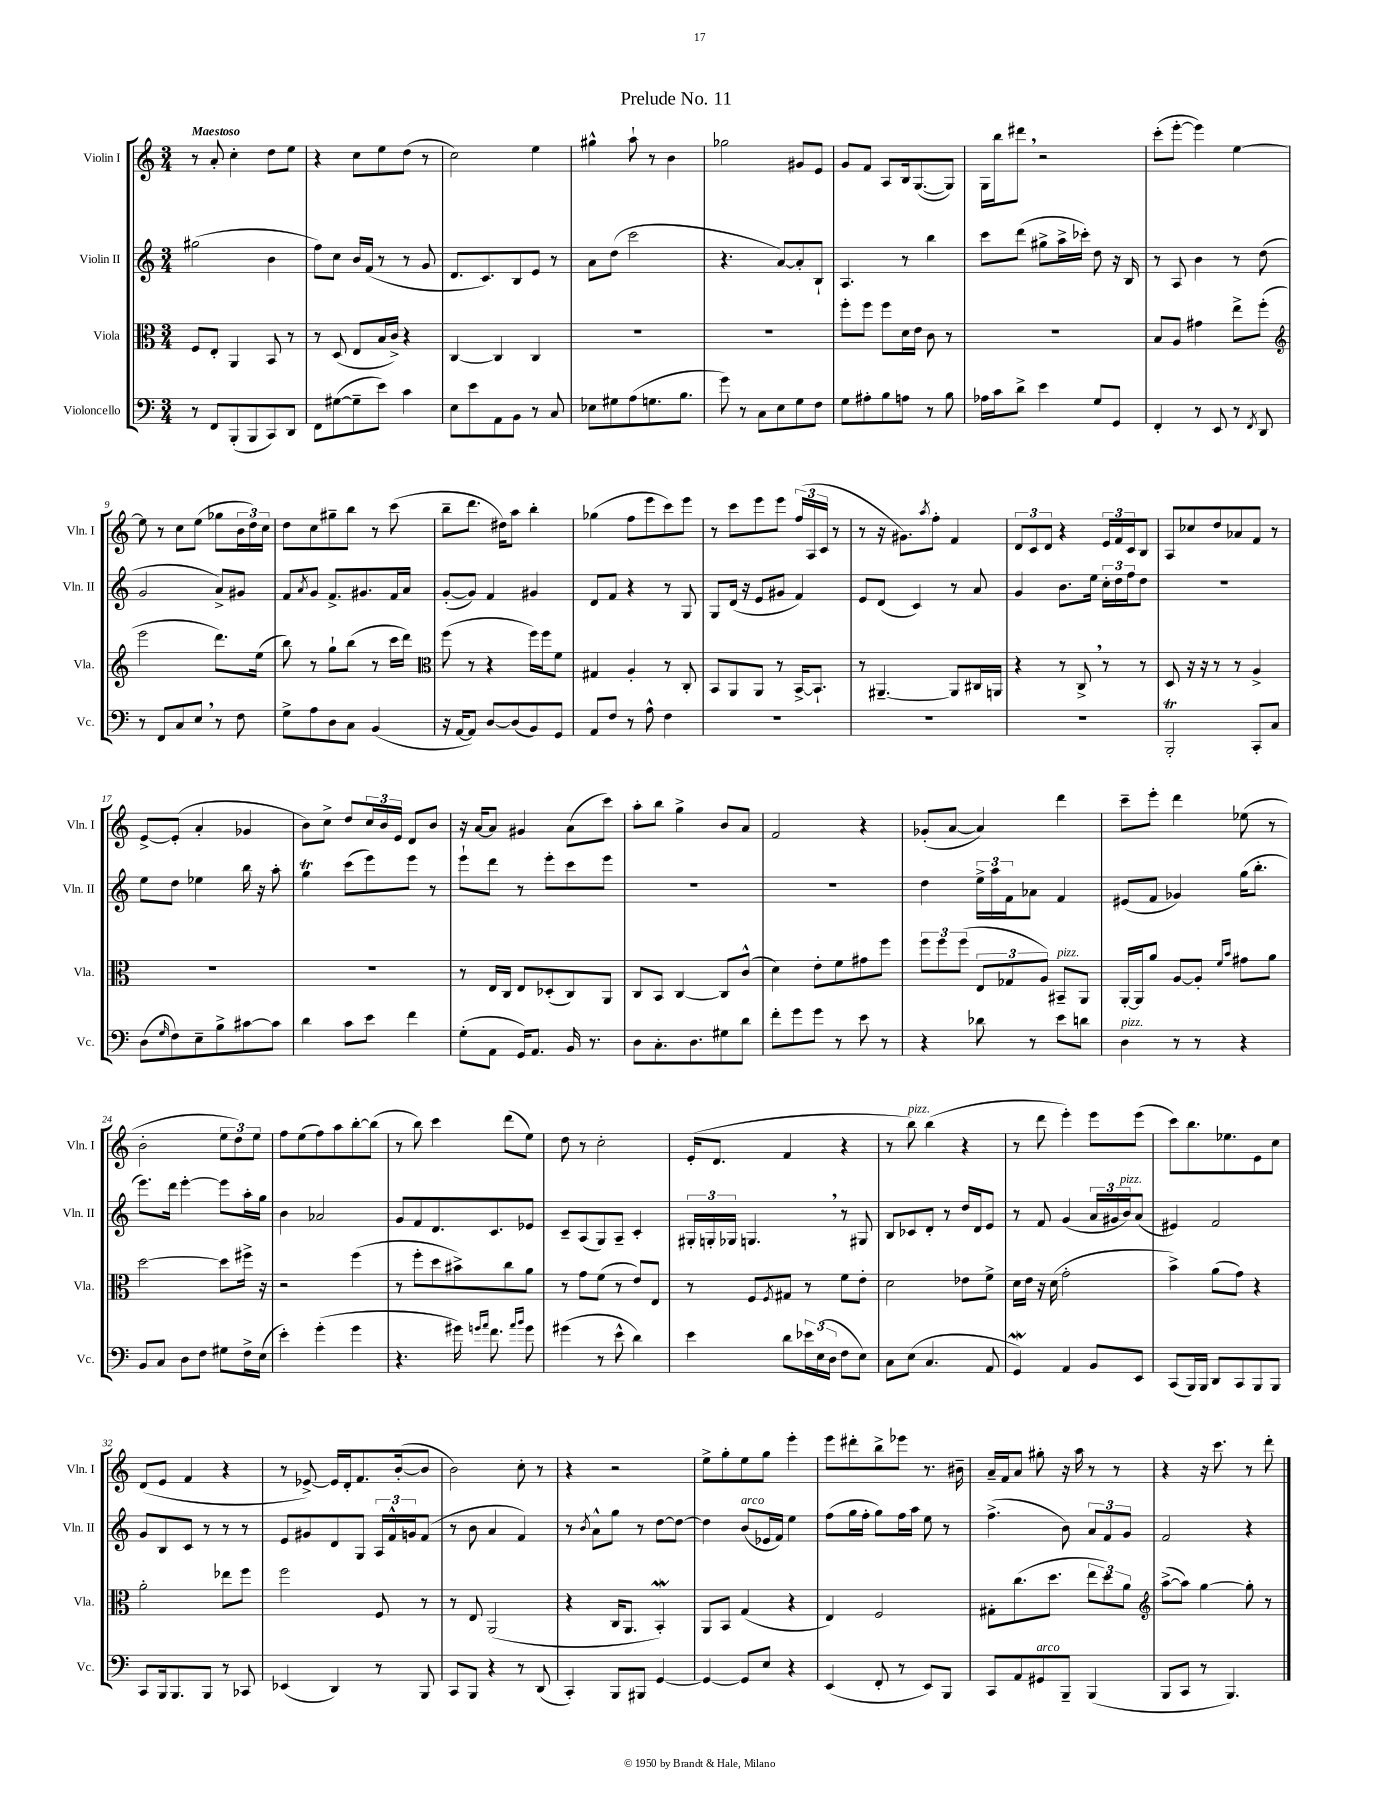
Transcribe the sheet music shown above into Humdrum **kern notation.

**kern	**kern	**kern	**kern
*staff4	*staff3	*staff2	*staff1
*clefF4	*clefC3	*clefG2	*clefG2
*k[]	*k[]	*k[]	*k[]
*M3/4	*M3/4	*M3/4	*M3/4
8r	8F/L	(2gg#\	8r
8FF/L	8E'/J	.	8a'/
(8BBB'/	4AA/	.	4cc'\
8BBB/	.	.	.
8CC/)	8BB/	4b\	8dd\L
8DD/J	8r	.	8ee\J
=	=	=	=
8FF\L	8r	8ff\L)	4r
([8G#\	(8D/	8cc\J	.
8G#~\]	8E/L	16b/LL	8cc\L
.	.	(16f/JJ	.
8e\J)	16B/L	8r	8ee\
.	16c^/JJ)	.	.
4c\	4r	8r	(8dd\J
.	.	8g/	8r
=	=	=	=
8E\L	[4C/	8.d/L	2cc\)
8e\	.	.	.
.	.	8.c/)	.
8AA\	4C/]	.	.
8BB\J	.	8B/	.
8r	4C/	8e/J	4ee\
8C/	.	8r	.
=	=	=	=
8E-\L	2.r	8a\L	4gg#^^\
8G#\	.	(8dd\J	.
(8A\	.	2ccc\	8aa`\
8.G\	.	.	8r
.	.	.	4b\
8.B\J	.	.	.
=	=	=	=
8g\)	2.r	4.r	2gg-\
8r	.	.	.
8C\L	.	.	.
8E\	.	[8a/L)	.
8G\	.	8a'/]	8g#/L
8F\J	.	8B`/J	8e/J
=	=	=	=
8G\L	8ff'\L	4.A/	8g/L
8A#'\	8ff\J	.	8f/J
8B\	8ff\L	.	8A/L
8A\J	16d\L	8r	16B/k
.	16e\JJ	.	([8.G/
8r	8c\	4bb\	.
8B\	8r	.	8G/]J)
=	=	=	=
16A-\LL	2.r	8ccc\L	16G\LL
16c\J	.	.	16bb\J
8d^\J	.	(8ddd\J	8ddd#\J
4e\	.	8gg#^\L	2r
.	.	16aa^\L	.
.	.	16ccc-'\JJ)	.
8G/L	.	8dd\	.
8GG/J	.	16r	.
.	.	16B/	.
=	=	=	=
4FF'/	8B/L	8r	(8ccc'\L
.	8A/J	8A/	[8eee'\J
8r	4g#\	4b\	4eee\])
8EE/	.	.	.
8r	8ee^\L	8r	[4ee\
8qFF/	.	.	.
8DD/	(8ff'\J	(8dd\	.
=	=	=	=
*	*clefG2	*	*
8r	2eee\	2g/	8ee\]
8FF/L	.	.	8r
8C/	.	.	8cc\L
8E/J	.	.	(8ee\J
8r	8.ddd\L)	8a^/L)	8gg-\L
8F\	.	8g#/J	24b\L
.	.	.	24dd\)
.	(16ee\Jk	.	.
.	.	.	24cc\JJ
=	=	=	=
8G^\L	8bb\)	8f/L	8dd\L
.	.	8qa/	.
8A\	8r	8g/J	8cc\
8D\	8gg`\L	8.f^/L	8gg#~\
8C\J	(8bb\J	.	8bb\J
.	.	8.g#/	.
(4BB/	8r	.	8r
.	16ccc\LL	16f/L	(8ccc\
.	16ddd\JJ)	16a/JJ	.
=	=	=	=
*	*clefC3	*	*
16r	(8ff\	([8g'/L	8bb~\L
[16AA/LK	.	.	.
8AA/]J)	8r	8g/]J)	8.ddd\J
[8D/L	4r	4f/	.
.	.	.	16dd#\LK)
(8D/]	.	.	8aa\J
8BB/)	16ff\LL)	4g#/	4bb'\
.	16ff\J	.	.
8GG/J	8f\J	.	.
=	=	=	=
8AA/L	4G#/	8d/L	(4gg-\
8F/J	.	8f/J	.
8r	4A'/	4r	8ff\L
8A^^\	.	.	8eee\
4F\	8r	8r	8ccc\)
.	8C'/	8G/	8eee\J
=	=	=	=
2.r	8BB/L	8G/L	8r
.	8AA/	(16d/Jk	8ccc\L
.	.	16r	.
.	8AA/J	8e/L	8eee\
.	8r	8g#/J	8eee\J
.	[16BB^/LK	4f/)	(24ff/LL
.	.	.	24A/
.	8.BB`/]J	.	.
.	.	.	24c/JJ
.	.	.	8r
=	=	=	=
2.r	8r	8e/L	8r
.	[4.AA#~/	(8d/J	16r
.	.	.	8.g#\L)
.	.	4c/)	.
.	.	.	8qaa/
.	.	.	8ff'\J
.	8AA#/]L	8r	4f/
.	16C#/L	8a/	.
.	16AA/JJ	.	.
=	=	=	=
2.r	4r	4g/	12d/L
.	.	.	12c/
.	.	.	12d/J
.	8r	8.b\L	4r
.	8C^/	.	.
.	.	16ee\Jk	.
.	8r	24cc'\LL	24e/LL
.	.	24dd\	24f/
.	.	24ff\J	24c/J
.	8r	8dd\J	8B/J
=	=	=	=
2BBB'/	8D/	2.r	8A/L
.	16r	.	8cc-/
.	16r	.	.
.	8r	.	8dd/
.	8r	.	8a-/
8CC'/L	4A^/	.	8f/J
8C/J	.	.	8r
=	=	=	=
(8D\L	2.r	8ee\L	[8e^/L
16qqG/	.	.	.
8F\)	.	8dd\J	(8e'/]J
8E~\	.	4ee-\	4a'/
8B^\	.	.	.
[8c#\	.	16bb\	4g-/
.	.	16r	.
8c#\]J	.	8aa'\	.
=	=	=	=
4d\	2.r	4gg\	8b\L)
.	.	.	8cc^\J
8c\L	.	(8ccc\L	8dd/L
8e\J	.	8eee\)	24cc/L
.	.	.	24b/
.	.	.	24e/JJ
4f\	.	8eee\J	8d/L
.	.	8r	8b/J
=	=	=	=
(8G'\L	8r	8eee`\L	16r
.	.	.	[16a/LK
8AA\J	16E/LL	8ddd\J	8a/]J
.	16C/JJ	.	.
16GG/LK)	8E/L	8r	4g#/
8.AA/J	.	.	.
.	(8D-'/	8eee'\L	.
16BB/	8C/)	8ccc\	(8a\L
8.r	.	.	.
.	8AA/J	8eee\J	8ccc\J)
=	=	=	=
8D\L	8C/L	2.r	8aa'\L
8.C'\	8BB/J	.	8bb\J
.	[4C/	.	4gg^\
8.D\	.	.	.
8G#\	8C/]L	.	8b/L
8d\J	(8c^^/J	.	8a/J
=	=	=	=
8f'\L	4d\)	2.r	2f/
8g\	.	.	.
8g\J	8e'\L	.	.
8r	8f\	.	.
8e\	8g#\	.	4r
8r	8ff\J	.	.
=	=	=	=
4r	12ff\L	4dd\	(8g-'/L
.	12ff\	.	.
.	.	.	[8a/J
.	(12ff\J	.	.
8d-\	12E/L	24ee^\LL	4a/])
.	.	24aa\	.
.	12G-/	24f\J	.
8r	.	8a-\J	.
.	12A/J)	.	.
8e\L	8BB#~/L	4f/	4ddd\
8d\J	8AA/J	.	.
=	=	=	=
4D\	[16AA'/LL	(8e#/L	8ccc~\L
.	16AA/]J	.	.
.	8a/J	8f/J	8eee'\J
8r	[8A/L	4g-/)	4ddd\
8r	8A'/]J	.	.
.	16qqf/LL	.	.
.	16qqb/JJ	.	.
4r	8g#\L	(16gg\LK	(8ee-\
.	.	8.bb'\J	.
.	8a\J	.	8r
=	=	=	=
8BB/L	[2dd\	8.eee\L)	2b'\
8C/J	.	.	.
.	.	16ddd\Jk	.
8D\L	.	[4eee'\	.
8F\J	.	.	.
8G#\L	8dd\]L	8eee\]L	12ee\L
.	.	.	12dd\)
16F^\L	16ff#^\Jk	16aa'\L	.
.	.	.	12ee\J
(16E\JJ	16r	16gg\JJ	.
=	=	=	=
4e'\)	2r	4b\	8ff\L
.	.	.	(8ee\
(4g'\	.	2a-/	8ff\)
.	.	.	8aa\
4g\	(4ff\	.	[8bb'\
.	.	.	(8bb\]J
=	=	=	=
4.r	8r	8g/L	8r
.	8ff'\L	8f/	8bb\)
.	8dd\	8.d/	4ccc\
16g#\)	8b#^\)	.	.
16qqg/LL	.	.	.
16qqa/JJ	.	.	.
8.f\	.	8.c/	.
.	8cc\	.	(8ddd\L
16qqa/LL	.	.	.
16qqb/JJ	.	.	.
8g\	8a\J	8e-/J	8ee\J)
=	=	=	=
(4g#\	8r	8c~/L	8dd\
.	8g\L	(8A/	8r
8r	(8f\J	8G/)	2cc'\
8e^^\	8r	8A~/J	.
4d\)	8e/L)	4c'/	.
.	8E/J	.	.
=	=	=	=
4e\	8r	24G#'/LL	(16e'/LK
.	.	24G'/	.
.	.	.	8.d/J
.	.	24G-/JJ	.
.	8F/L	4.G/	.
.	8qF/	.	.
8d\L	8G#/J	.	4f/
24e-\L	8r	.	.
(24E\	.	.	.
24D\JJ	.	.	.
8F\L	8f\L	8r	4r
8E\J)	8e'\J	8G#/	.
=	=	=	=
8C\L	2d\	8B/L	8r
(8E\J	.	8c-/	8bb\)
4.C/	.	8d'/J	(4bb\
.	.	8r	.
.	8e-\L	16dd/LL	4r
.	.	16d/J	.
8AA/	8f^\J	8e/J	.
=	=	=	=
4GG/)	16d\LL	8r	8r
.	16e\JJ	.	.
.	16r	8f/	8ddd\
.	(16d\	.	.
4AA/	2g'\	(4g/	4eee'\)
8BB/L	.	24a/LL	8eee\L
.	.	24g#/	.
.	.	24b/J)	.
8EE/J	.	(8a/J	(8eee\J
=	=	=	=
(8CC/L	4b^\)	4e#/)	8ccc\L)
16BBB/L)	.	.	8.bb\
16BBB/JJ	.	.	.
8DD/L	(8a\L	2f/	.
.	.	.	8.ee-\
8CC/	8g\J)	.	.
8BBB/	4r	.	8e\
8BBB/J	.	.	8cc\J
=	=	=	=
8CC/L	2a'\	8g/L	(8d/L
16BBB/k	.	8B/	8e/J
8.BBB/	.	.	.
.	.	8c/J	4f/
8BBB/J	.	8r	.
8r	8ee-\L	8r	4r
8CC-/	8ff\J	8r	.
=	=	=	=
(4EE-/	2ff\	8e/L	8r
.	.	8g#/	[8e-^/)
4DD/)	.	8d/	16e-/]LL
.	.	.	16d'/J
.	.	8G/J	8.f/
8r	8F/	24A/LL	.
.	.	24f^^/	.
.	.	.	([16b'/k
.	.	24g/J	.
8BBB/	8r	(8f/J	8b/]J
=	=	=	=
8CC/L	8r	8r	2b\)
8BBB/J	8E/	8b\	.
4r	(2AA/	4a/	.
8r	.	4f/)	8cc'\
(8DD/	.	.	8r
=	=	=	=
4CC'/)	4r	8r	4r
.	.	8qb/	.
.	.	8a^^\L	.
8BBB/L	16C/LK	8gg\J	2r
.	8.AA/J	.	.
8BBB#/J	.	8r	.
[4GG/	4BB'/)	[8dd\L	.
.	.	8dd\_J	.
=	=	=	=
4GG/_	8AA/L	4dd\]	8ee^\L
.	8BB/J	.	8gg'\
8GG/]L	(4G/	(8b/L	8ee\
8E/J	.	16e-/L	8gg\J
.	.	16f/JJ)	.
4r	4r	4ee\	4eee'\
=	=	=	=
(4EE/	4E/)	(8ff\L	8eee\L
.	.	16gg\L	8ddd#'\
.	.	16ff'\JJ	.
8FF'/	2F/	8gg\L)	8bb^\
8r	.	16ff\L	8eee-\J
.	.	16aa\JJ	.
8EE/L)	.	8ee\	8.r
8BBB/J	.	8r	.
.	.	.	16b#~\
=	=	=	=
8CC/L	8G#'\L	(4.ff^\	16a~/LL
.	.	.	16f/J
8AA/	(8.cc\	.	8a/J
8GG#/	.	.	8gg#'\
.	8.dd\J	.	.
8BBB~/J	.	8b\)	16r
.	.	.	16aa\
(4BBB/	12ee\L	12a/L	8r
.	12dd\)	12f/	.
.	.	.	8r
.	12a\J	12g/J	.
=	=	=	=
*	*clefG2	*	*
8BBB/L	([8aa^\L	2f/	4r
8CC/J	8aa\]J)	.	.
8r	[4gg\	.	16r
.	.	.	8.ccc\
4.BBB/)	.	.	.
.	8gg'\]	4r	8r
.	8r	.	8ddd'\
==	==	==	==
*-	*-	*-	*-
